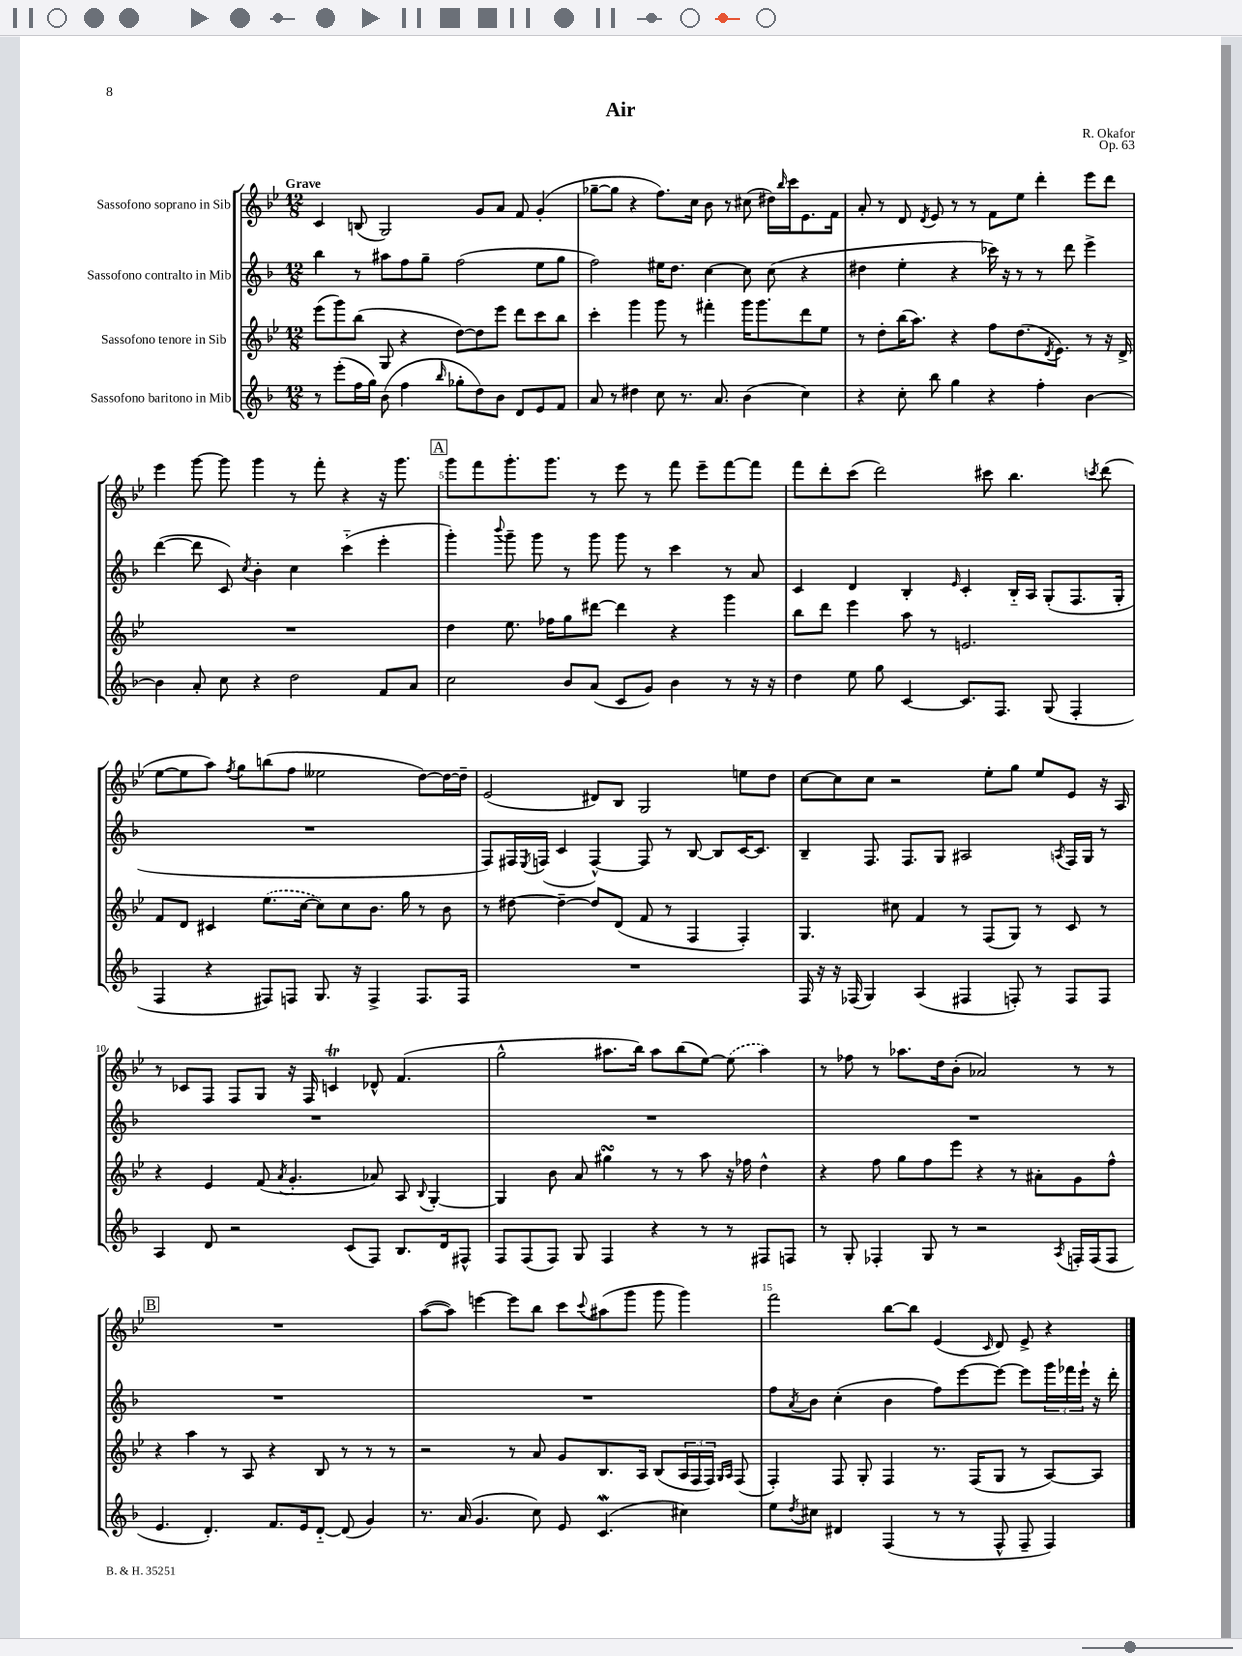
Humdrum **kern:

**kern	**kern	**kern	**kern
*part4	*part3	*part2	*part1
*staff4	*staff3	*staff2	*staff1
*I"Sassofono baritono in Mib	*I"Sassofono tenore in Sib	*I"Sassofono contralto in Mib	*I"Sassofono soprano in Sib
*clefG2	*clefG2	*clefG2	*clefG2
*k[b-]	*k[b-e-]	*k[b-]	*k[b-e-]
*M12/8	*M12/8	*M12/8	*M12/8
=1	=1	=1	=1
!	!	!	!LO:TX:a:B:t=Grave
8r	(8eee-\L	4bb-\	4c/
(8eee'\L	8ggg\)	.	.
16ff\L	(8bb-\J	8r	(8Bn/
16gg\JJ)	.	.	.
(8b-\	8G/	8aa#X\L	2G/)
4ff\	4r	8ff\	.
.	.	8gg~\J	.
16qqbb-/	.	.	.
8gg-X'\L	[8dd\L)	(2ff\	.
8dd\)	8dd\]	.	8g/L
8b-\J	8eee-\J	.	8a/J
8d/L	8ddd\L	.	8f/
8e/	8ccc\	8ee\L	(4g'/
8f/J	8bb-\J	8gg\J	.
=2	=2	=2	=2
8a/	4ccc'\	2ff\)	[8gg-X~\L
8r	.	.	8gg-\J]
4dd#X\	4ggg\	.	4r
8cc\	8ggg\	16ee#X\KL	8.ff\L)
.	.	8.dd\J	.
8.r	8r	.	.
.	.	.	16cc\Jk
.	4fff#X'\	[4cc\	8b-\
8.a/	.	.	.
.	.	.	8r
(4b-\	16ggg\KL	8cc\]	(8cc#X\
.	8.ggg\	.	.
.	.	(8cc\	16dd#X\LL)
.	.	.	16qqbb-/
.	.	.	16ccc\J
4cc\)	8ddd\	4r	8.e-\
.	8ee-\J	.	.
.	.	.	16f\Jk
=3	=3	=3	=3
4r	8r	4dd#X\	8a'/
.	8dd'\L	.	8r
8cc'\	(16bb-\K	4ee'\	8d/
.	8.aa\J)	.	.
.	.	.	8qd/
8bb-\	.	.	8e-/
4gg\	4r	4r	8r
.	.	.	8r
4r	8ff\L	16ccc-X\)	8f\L
.	.	16r	.
.	(8.dd\	8r	8ee-\J
4ff'\	.	8r	4ddd'\
.	8qd/	.	.
.	8.e-\J)	.	.
.	.	8ddd\	.
[4b-\	8r	4eee^\	8eee-\L
.	16r	.	8ddd\J
.	16d^/	.	.
!!LO:LB:g=z
=4	=4	=4	=4
4b-\]	1.r	([4ddd\	4eee-\
8a'/	.	8ddd\]	[8ggg\
8cc\	.	8c/)	8ggg\]
.	.	8qcc/	.
4r	.	4b-'\	4ggg\
2dd\	.	4cc\	8r
.	.	.	8fff'\
.	.	(4ccc\	4r
8f/L	.	4eee'\	16r
.	.	.	8.ggg\
8a/J	.	.	.
!!LO:REH:place=s1:t=A
=5	=5	=5	=5
2cc\	4dd\	4ggg'\)	8ggg\L
.	.	.	8fff\
.	.	8qqbbb-/	.
.	8.ee-\	8ggg~\	8.ggg'\
.	.	8ggg\	.
.	16ff-X\KL	.	8.ggg\J
8b-/L	8gg\	8r	.
(8a/J	[8ddd#X\J	8ggg\	8r
8c/L	4ddd#\]	8ggg\	8eee-\
8g/J)	.	8r	8r
4b-\	4r	4ccc\	8fff\
.	.	.	8eee-~\L
8r	4ggg\	8r	[8fff\
16r	.	8a/	8fff\J]
16r	.	.	.
=6	=6	=6	=6
4dd\	8bb-\L	4c/	8fff\L
.	8ddd\J	.	8ddd'\
8ee\	4eee-\	4d/	(8ccc\J
8gg\	.	.	2ddd\)
[4c/	8aa\	4B-'/	.
.	8r	.	.
.	.	16qqe/	.
8.c/L]	2.en/	4c'/	.
.	.	.	8ccc#X\
8.F/J	.	.	.
.	.	16B-/LL	4.bb-\
.	.	16A/JJ	.
(8G/	.	(8G'/L	.
4F'/	.	8.F/	.
.	.	.	8qcccn/
.	.	.	(8ddd\
.	.	16G'/Jk	.
!!LO:LB:g=z
=7	=7	=7	=7
4F/	8f/L	1.r	[8ee-\L
.	8d/J	.	8ee-\]
4r	4c#X/	.	8aa\J)
.	.	.	8qff/
.	.	.	8gg\L
8F#X/L)	(8.ee-\L	.	(8bbn\
8Fn/J	.	.	8ff\J
.	[16cc\Jk	.	.
8.G/	8cc\L])	.	2ee--X\
.	8cc\	.	.
16r	.	.	.
4F^/	8.b-\J	.	.
.	16gg\	.	.
8.F/L	8r	.	[8dd\L)
.	8b-\	.	16dd\L_
16F/Jk	.	.	16dd~\JJ]
=8	=8	=8	=8
1.r	8r	8F/L)	(2e-/
.	[8dd#X\	16F#X/L	.
.	.	8qE/	.
.	.	(16Fn/JJ	.
.	4dd#~\_	4c/	.
.	8dd#/L]	[4F^^/)	8d#X/L)
.	(8d/J	.	8B-/J
.	8f/	8F/]	2G/
.	8r	8r	.
.	4F/	[8B-/	.
.	.	8B-/L]	.
.	4F'/)	[16c/K	8een\L
.	.	8.c/J]	.
.	.	.	8dd\J
=9	=9	=9	=9
16F/	4.G/	4B-~/	[8cc\L
16r	.	.	.
16r	.	.	8cc\]
(16F-X/	.	.	.
4G/)	.	8.F/	8cc\J
.	8cc#X\	.	2r
.	.	8.F/L	.
(4A/	4f/	.	.
.	.	8G/J	.
4F#X/	8r	2A#X/	.
.	(8F/L	.	8ee-'\L
8Fn'/)	8G/J)	.	8gg\J
8r	8r	.	8ee-/L
.	.	8qAn/	.
8F/L	8c/	16F/LL	8e-/J
.	.	16G/JJ	.
8F/J	8r	8r	16r
.	.	.	16A/
!!LO:LB:g=z
=10	=10	=10	=10
4A/	4r	1.r	8r
.	.	.	8c-X/L
8d/	4e-/	.	8F/J
2r	.	.	8F/L
.	(8f/	.	8G/J
.	8qa/	.	.
.	4.g'/	.	16r
.	.	.	16F/
.	.	.	4cnT/
(8c/L	.	.	.
8F/J)	8a-X/)	.	8d-X^^/
8.B-/L	8A/	.	(4.f/
.	8qqB-/	.	.
.	[4G'/	.	.
16d/k	.	.	.
8F#X^^/J	.	.	.
=11	=11	=11	=11
8F/L	4G/]	1.r	2gg^^\
(8F/	.	.	.
8F/J)	8b-\	.	.
8G/	8a/	.	.
4F/	4gg#XsSsS\	.	8.aa#X\L
.	.	.	16bb-\Jk)
4r	8r	.	8aa#\L
.	8r	.	(8bb-\
8r	8aa\	.	[8ee-\J)
8r	16r	.	(8ee-\]
.	16ff-X\	.	.
8F#X/L	4dd^^\	.	4aa#\)
8Fn/J	.	.	.
=12	=12	=12	=12
8r	4r	1.r	8r
8G'/	.	.	8ff-X\
4F-X'/	8ff\	.	8r
.	8gg\L	.	8.aa-X\L
8G/	8ff\	.	.
.	.	.	16dd\k
8r	8eee-\J	.	(8b-'\J
2r	4r	.	2a-X/)
.	8r	.	.
.	8a#X'\L	.	.
8qA/	.	.	.
16Fn'/LL	8g\	.	8r
(16F/J	.	.	.
8F/J	8ff^^\J	.	8r
!!LO:LB:g=z
!!LO:REH:place=s1:t=B
=13	=13	=13	=13
4.e/	4r	1.r	1.r
.	4aa\	.	.
4.d'/)	.	.	.
.	8r	.	.
.	8A/	.	.
8.f/L	4r	.	.
16e/k	.	.	.
[8d/J	8B-/	.	.
(8d/]	8r	.	.
4g/)	8r	.	.
.	8r	.	.
=14	=14	=14	=14
8.r	2r	1.r	([8aa\L
.	.	.	8aa\J])
(16a/	.	.	.
4.g/	.	.	[4eeen\
.	8r	.	8eee\L]
8cc\)	8a/	.	8bb-\J
8e/	8g/L	.	8ccc\L
.	.	.	8qqccc/
(4.cW/	8.B-/	.	(8aa#X\
.	.	.	8ggg\J
.	16A/Jk	.	.
.	(8B-/L	.	8ggg\
4cc#X\)	24A/L	.	4ggg\)
.	24F/	.	.
.	24F/JJ)	.	.
.	16qqG/LL	.	.
.	16qqA/JJ	.	.
.	(8F/	.	.
=15	=15	=15	=15
8ee\L	4F'/)	8ff\L	2fff\
8qdd/	.	8qa/	.
8cc#X\J	.	8b-\J	.
4d#X/	8F/	(4cc'\	.
.	8G'/	.	.
(4F/	4F/	4b-\	[8bb-\L
.	.	.	8bb-\J]
8r	8.r	8ff\L)	(4e-/
8r	.	[8eee\	.
.	(16F/KL	.	.
.	.	.	16qqc/
8F^^/	8G/J	8eee\J_	8d/)
8F~/	8r	8eee\L]	8e-^/
4F/)	[8A/L)	24ggg\L	4r
.	.	24fff-X\	.
.	.	24eee`\JJ	.
.	8A/J]	16r	.
.	.	16ddd'\	.
==	==	==	==
*-	*-	*-	*-
